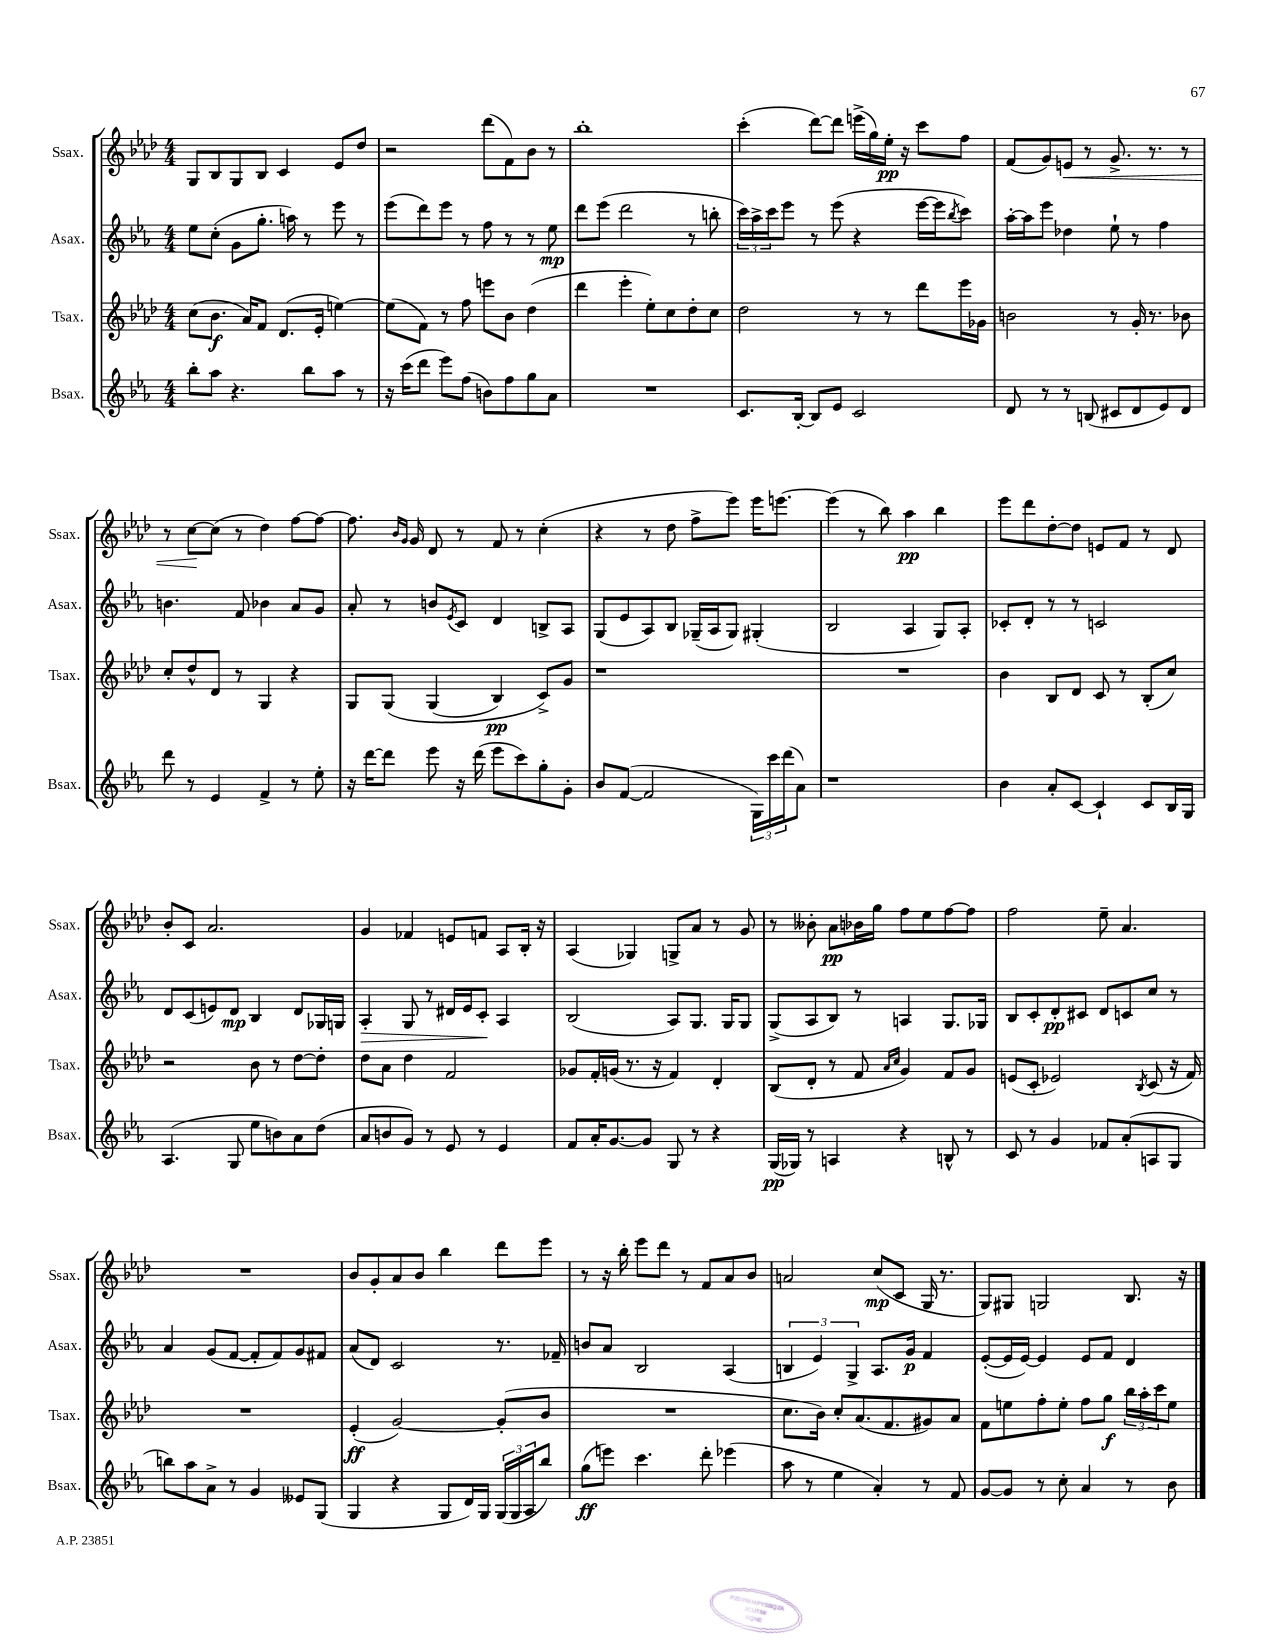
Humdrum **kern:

**kern	**dynam	**kern	**dynam	**kern	**dynam	**kern	**dynam
*part4	*part4	*part3	*part3	*part2	*part2	*part1	*part1
*staff4	*staff4	*staff3	*staff3	*staff2	*staff2	*staff1	*staff1
*I"Bsax.	*	*I"Tsax.	*	*I"Asax.	*	*I"Ssax.	*
*I'Bsax.	*	*I'Tsax.	*	*I'Asax.	*	*I'Ssax.	*
*clefG2	*	*clefG2	*	*clefG2	*	*clefG2	*
*k[b-e-a-]	*	*k[b-e-a-d-]	*	*k[b-e-a-]	*	*k[b-e-a-d-]	*
*M4/4	*	*M4/4	*	*M4/4	*	*M4/4	*
=106	=106	=106	=106	=106	=106	=106	=106
8bb-'\L	.	(8cc\L	.	8ee-\L	.	8G/L	.
8aa-\J	.	8.b-\J	f	(8cc'\J	.	8B-/	.
4.r	.	.	.	8g\L	.	8G/	.
.	.	16a-/KL)	.	.	.	.	.
.	.	8f/J	.	8.gg'\J	.	8B-/J	.
.	.	(8.d-/L	.	.	.	4c/	.
.	.	.	.	16aan\)	.	.	.
8bb-\L	.	.	.	8r	.	.	.
.	.	16e-'/Jk	.	.	.	.	.
8aa-\J	.	[4een\)	.	8eee-\	.	8e-/L	.
8r	.	.	.	8r	.	8dd-/J	.
=107	=107	=107	=107	=107	=107	=107	=107
16r	.	(8ee\L]	.	(8eee-\L	.	2r	.
(16ccc\KL	.	.	.	.	.	.	.
8ddd\J	.	8f\J)	.	8ddd\)	.	.	.
8eee-\L)	.	8r	.	8eee-\J	.	.	.
(8ff\J	.	8ff\	.	8r	.	.	.
8bn\L)	.	8eeen\L	.	8ff\	.	(8ddd-\L	.
8ff\	.	8b-\J	.	8r	.	8f\)	.
8gg\	.	(4dd-\	.	8r	.	8b-\J	.
8a-\J	.	.	.	8ee-\	mp	8r	.
=108	=108	=108	=108	=108	=108	=108	=108
1r	.	4ddd-\	.	8ddd\L	.	1bb-'	.
.	.	.	.	(8eee-\J	.	.	.
.	.	4eee-'\	.	2ddd\	.	.	.
.	.	8ee-'\L)	.	.	.	.	.
.	.	8cc\	.	.	.	.	.
.	.	8dd-'\	.	8r	.	.	.
.	.	8cc\J	.	8bbn'\	.	.	.
=109	=109	=109	=109	=109	=109	=109	=109
8.c/L	.	2dd-\	.	24ccc\LL)	.	(4ccc'\	.
.	.	.	.	24aa-^\	.	.	.
.	.	.	.	24ccc\J	.	.	.
.	.	.	.	8eee-\J	.	.	.
[16B-'/Jk	.	.	.	.	.	.	.
8B-/L]	.	.	.	8r	.	[8ddd-\L)	.
8e-/J	.	.	.	(8eee-\	.	8ddd-\J]	.
2c/	.	8r	.	4r	.	(16eeen^\LL	.
.	.	.	.	.	.	16gg\)	.
.	.	8r	.	.	.	16ee-'\JJ	pp
.	.	.	.	.	.	16r	.
.	.	8ddd-\L	.	[16eee-\LL	.	8ccc\L	.
.	.	.	.	16eee-\J]	.	.	.
.	.	.	.	8qbb-/	.	.	.
.	.	16eee-\L	.	8ccc\J)	.	8ff\J	.
.	.	16g-X\JJ	.	.	.	.	.
=110	=110	=110	=110	=110	=110	=110	=110
8d/	.	2bn\	.	[16aa-'\LL	.	(8f/L	.
.	.	.	.	16aa-\J]	.	.	.
8r	.	.	.	8eee-\J	.	8g/)	.
!	!	!	!	!	!	!	!LO:HP:b
8r	.	.	.	4dd-X\	.	8en/J	<
(8Bn/	.	.	.	.	.	8r	.
8c#X/L	.	8r	.	8ee-`\	.	8.g^/	.
8d/	.	16g'/	.	8r	.	.	.
.	.	8.r	.	.	.	8.r	.
8e-/)	.	.	.	4ff\	.	.	.
8d/J	.	8b-X\	.	.	.	8r	.
!!LO:LB:g=z
=111	=111	=111	=111	=111	=111	=111	=111
8ddd\	.	8cc'/L	.	4.bn\	.	8r	.
8r	.	8dd-^^/	.	.	.	[8cc\L	.
4e-/	.	8d-/J	.	.	.	(8cc\J]	[
.	.	8r	.	8f/	.	8r	.
4f^/	.	4G/	.	4b-X\	.	4dd-\)	.
8r	.	4r	.	8a-/L	.	[8ff\L	.
8ee-'\	.	.	.	8g/J	.	8ff\J_	.
=112	=112	=112	=112	=112	=112	=112	=112
16r	.	8G/L	.	8a-'/	.	8.ff\]	.
[16ddd\KL	.	.	.	.	.	.	.
8ddd\J]	.	(8G/J	.	8r	.	.	.
.	.	.	.	.	.	16qqb-/LL	.
.	.	.	.	.	.	16qqg/JJ	.
.	.	.	.	.	.	16g/	.
8eee-\	.	(4G/	.	8bn/L	.	8d-/	.
.	.	.	.	8qe-/	.	.	.
16r	.	.	.	8c/J	.	8r	.
(16ddd\	.	.	.	.	.	.	.
8eee-\L	.	4B-/)	pp	4d/	.	8f/	.
8ccc\)	.	.	.	.	.	8r	.
8gg'\	.	8c^/L)	.	8Bn^/L	.	(4cc'\	.
8g'\J	.	8g/J	.	8A-/J	.	.	.
=113	=113	=113	=113	=113	=113	=113	=113
8b-/L	.	1r	.	(8G/L	.	4r	.
([8f/J	.	.	.	8e-/	.	.	.
2f/]	.	.	.	8A-/)	.	8r	.
.	.	.	.	8B-/J	.	8dd-\	.
.	.	.	.	(16G-X~/LL	.	8ff^\L	.
.	.	.	.	16A-/J	.	.	.
.	.	.	.	8G-/J)	.	8eee-\J)	.
24G\LL)	.	.	.	(4G#X'/	.	16eee-\KL	.
24ccc\	.	.	.	.	.	.	.
.	.	.	.	.	.	[8.eeen\J	.
(24ddd\J	.	.	.	.	.	.	.
8a-\J)	.	.	.	.	.	.	.
=114	=114	=114	=114	=114	=114	=114	=114
1r	.	1r	.	2B-/	.	(4eee\]	.
.	.	.	.	.	.	8r	.
.	.	.	.	.	.	8bb-\)	.
.	.	.	.	4A-/	.	4aa-\	pp
.	.	.	.	8G/L)	.	4bb-\	.
.	.	.	.	8A-'/J	.	.	.
=115	=115	=115	=115	=115	=115	=115	=115
4b-\	.	4b-\	.	8c-X'/L	.	8eee-\L	.
.	.	.	.	8d'/J	.	8ddd-\	.
8a-'/L	.	8B-/L	.	8r	.	[8dd-'\	.
[8c/J	.	8d-/J	.	8r	.	8dd-\J]	.
4c`/]	.	8c/	.	2cn/	.	8en/L	.
.	.	8r	.	.	.	8f/J	.
8c/L	.	(8B-'/L	.	.	.	8r	.
16B-/L	.	8cc/J)	.	.	.	8d-/	.
16G/JJ	.	.	.	.	.	.	.
!!LO:LB:g=z
=116	=116	=116	=116	=116	=116	=116	=116
(4.A-/	.	2r	.	8d/L	.	8b-'/L	.
.	.	.	.	(8c/	.	8c/J	.
.	.	.	.	8en/)	.	2.a-/	.
8G/	.	.	.	8d/J	mp	.	.
8ee-\L	.	8b-\	.	4B-/	.	.	.
8bn\)	.	8r	.	.	.	.	.
8a-\	.	[8dd-\L	.	8d/L	.	.	.
(8dd\J	.	8dd-'\J]	.	16G-X/L	.	.	.
.	.	.	.	16Gn/JJ	.	.	.
=117	=117	=117	=117	=117	=117	=117	=117
!	!	!	!	!	!LO:HP:b	!	!
8a-/L	.	8dd-\L	.	4A-'/	>	4g/	.
8bn/	.	8a-\J	.	.	.	.	.
8g/J)	.	4dd-\	.	8G/	.	4f-X/	.
8r	.	.	.	8r	.	.	.
8e-/	.	2f/	.	16d#X/LL	.	8en/L	.
.	.	.	.	16e-/J	.	.	.
8r	.	.	.	8c'/J	.	8fn/J	.
4e-/	.	.	.	4A-/	]	8A-/L	.
.	.	.	.	.	.	16B-'/Jk	.
.	.	.	.	.	.	16r	.
=118	=118	=118	=118	=118	=118	=118	=118
8f/L	.	8g-X/L	.	(2B-/	.	(4A-/	.
16a-'/K	.	16f'/L	.	.	.	.	.
[8.g/	.	(16gn/JJ	.	.	.	.	.
.	.	8.r	.	.	.	4G-X/)	.
8g/J]	.	.	.	.	.	.	.
.	.	16r	.	.	.	.	.
8G/	.	4f/)	.	8A-/L)	.	8Gn^/L	.
8r	.	.	.	8.G/J	.	8a-/J	.
4r	.	4d-'/	.	.	.	8r	.
.	.	.	.	16G/KL	.	.	.
.	.	.	.	8G/J	.	8g/	.
=119	=119	=119	=119	=119	=119	=119	=119
(16G/LL	pp	(8B-/L	.	(8G^/L	.	8r	.
16G-X/JJ)	.	.	.	.	.	.	.
8r	.	8d-'/J	.	8A-/	.	8b--X'\	.
4An/	.	8r	.	8B-/J)	.	8a-\L	pp
.	.	8f/	.	8r	.	16b-X\L	.
.	.	.	.	.	.	16gg\JJ	.
.	.	16qqa-/LL	.	.	.	.	.
.	.	16qqcc/JJ	.	.	.	.	.
4r	.	4g/)	.	4An/	.	8ff\L	.
.	.	.	.	.	.	8ee-\	.
8Bn^^/	.	8f/L	.	8.G/L	.	[8ff\	.
8r	.	8g/J	.	.	.	8ff\J]	.
.	.	.	.	16G-X/Jk	.	.	.
=120	=120	=120	=120	=120	=120	=120	=120
8c/	.	(8en/L	.	8B-/L	.	2ff\	.
8r	.	8c'/J	.	8c'/	.	.	.
4g/	.	2e-X/)	.	8d'/	pp	.	.
.	.	.	.	8c#X/J	.	.	.
8f-X/L	.	.	.	8d/L	.	8ee-~\	.
(8a-'/	.	.	.	8cn/	.	4.a-/	.
.	.	8qB-/	.	.	.	.	.
8An/	.	(8c/	.	8cc/J	.	.	.
8G/J	.	16r	.	8r	.	.	.
.	.	16f/)	.	.	.	.	.
!!LO:LB:g=z
=121	=121	=121	=121	=121	=121	=121	=121
8bbn\L)	.	1r	.	4a-/	.	1r	.
8aa-\	.	.	.	.	.	.	.
8a-^\J	.	.	.	(8g/L	.	.	.
8r	.	.	.	[8f/J	.	.	.
4g/	.	.	.	8f'/L]	.	.	.
.	.	.	.	8f/)	.	.	.
8e--X/L	.	.	.	8g/	.	.	.
(8G/J	.	.	.	8f#X/J	.	.	.
=122	=122	=122	=122	=122	=122	=122	=122
4G/	.	(4e-'/	ff	(8a-/L	.	8b-/L	.
.	.	.	.	8d/J)	.	8g'/	.
4r	.	[2g/)	.	2c/	.	8a-/	.
.	.	.	.	.	.	8b-/J	.
8G/L	.	.	.	.	.	4bb-\	.
16d/L)	.	.	.	.	.	.	.
16G/JJ	.	.	.	.	.	.	.
(24G/LL	.	(8g'/L]	.	8.r	.	8ddd-\L	.
24G/	.	.	.	.	.	.	.
24A-/J	.	.	.	.	.	.	.
8bb-/J)	.	8b-/J	.	.	.	8eee-\J	.
.	.	.	.	16f-X~/	.	.	.
=123	=123	=123	=123	=123	=123	=123	=123
(8gg\L	ff	1r	.	8bn/L	.	8r	.
8eeen\J)	.	.	.	8a-/J	.	16r	.
.	.	.	.	.	.	16bb-'\	.
4.ccc\	.	.	.	2B-/	.	8eee-\L	.
.	.	.	.	.	.	8ddd-\J	.
.	.	.	.	.	.	8r	.
8ddd'\	.	.	.	.	.	8f/L	.
(4eee-X\	.	.	.	(4A-/	.	8a-/	.
.	.	.	.	.	.	8b-/J	.
=124	=124	=124	=124	=124	=124	=124	=124
8aa-\	.	8.cc\L	.	6Bn/	.	2an/	.
8r	.	.	.	.	.	.	.
.	.	.	.	6e-/)	.	.	.
.	.	16b-\Jk)	.	.	.	.	.
4ee-\	.	8cc'/L	.	.	.	.	.
.	.	.	.	6G^/	.	.	.
.	.	(8.a-/	.	.	.	.	.
4a-'/)	.	.	.	8.A-/L	.	(8cc/L	mp
.	.	8.f/	.	.	.	.	.
.	.	.	.	.	.	8c/J	.
.	.	.	.	16g/Jk	p	.	.
8r	.	8g#X/)	.	4f/	.	16G/	.
.	.	.	.	.	.	8.r	.
8f/	.	8a-/J	.	.	.	.	.
=125	=125	=125	=125	=125	=125	=125	=125
[8g/L	.	8f\L	.	([8e-'/L	.	8G/L)	.
8g/J]	.	8een\	.	16e-/L]	.	8G#X/J	.
.	.	.	.	[16e-/JJ)	.	.	.
8r	.	8ff'\	.	4e-/]	.	2Gn/	.
8cc'\	.	8ee'\J	.	.	.	.	.
4a-/	.	8ff\L	.	8e-/L	.	.	.
.	.	8gg\J	f	8f/J	.	.	.
8r	.	24bb-\LL	.	4d/	.	8.B-/	.
.	.	24aa-'\	.	.	.	.	.
.	.	24ccc\J	.	.	.	.	.
8b-\	.	8ee\J	.	.	.	.	.
.	.	.	.	.	.	16r	.
==	==	==	==	==	==	==	==
*-	*-	*-	*-	*-	*-	*-	*-
